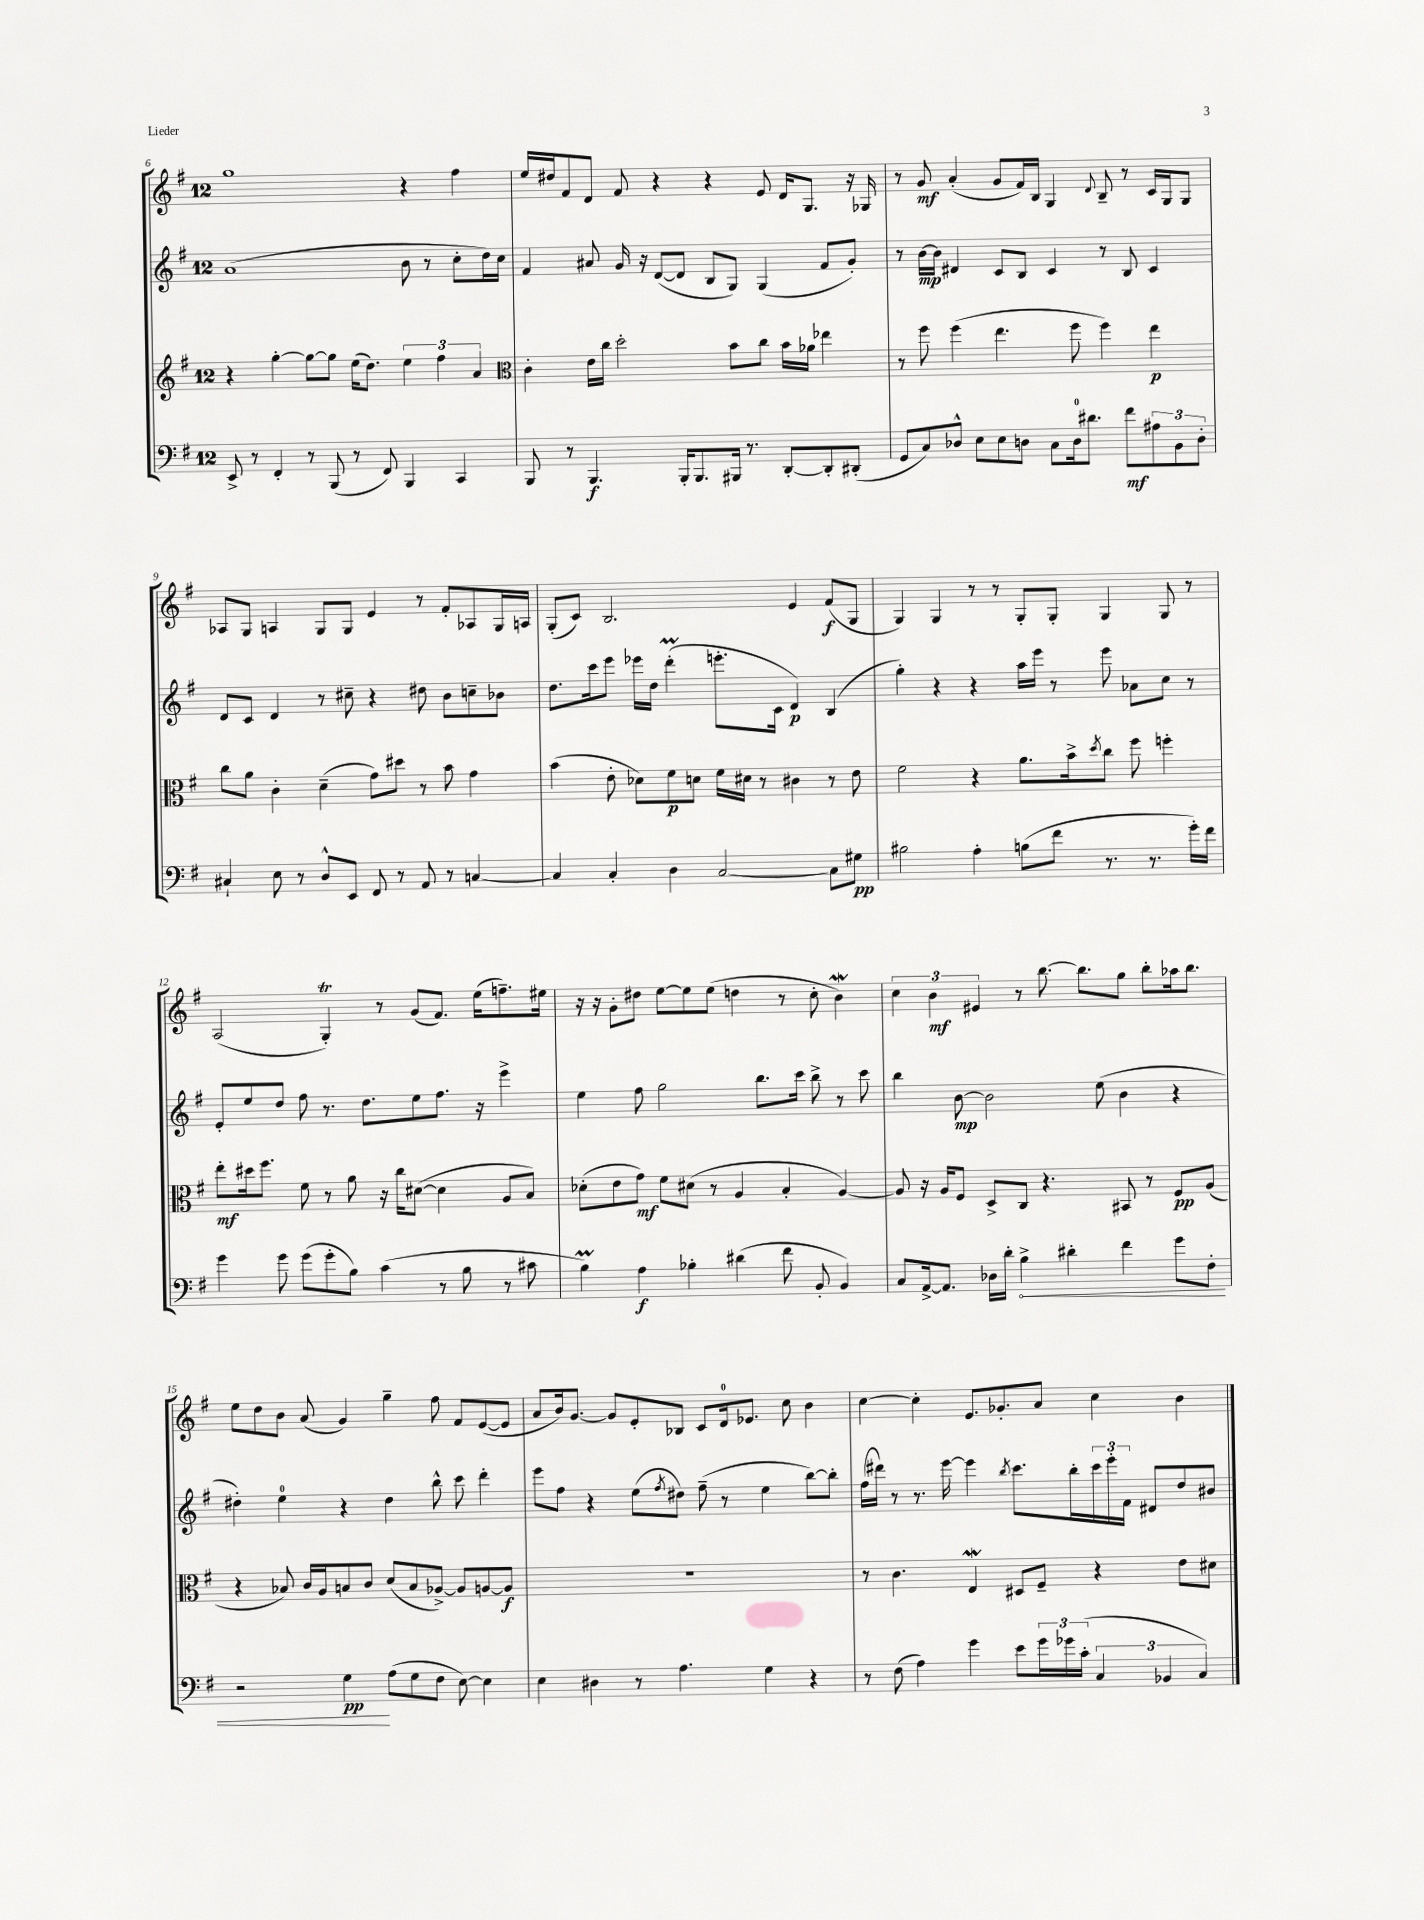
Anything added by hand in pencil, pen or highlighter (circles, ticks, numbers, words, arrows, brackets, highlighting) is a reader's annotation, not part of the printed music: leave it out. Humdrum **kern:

**kern	**kern	**kern	**kern
*staff4	*staff3	*staff2	*staff1
*clefF4	*clefG2	*clefG2	*clefG2
*k[f#]	*k[f#]	*k[f#]	*k[f#]
*M12/8	*M12/8	*M12/8	*M12/8
8EE^	4r	(1a	1gg
8r	.	.	.
4FF#'	[4gg'	.	.
8r	8gg_	.	.
(8BBB	8gg]	.	.
8r	(16ee	.	.
.	8.dd)	.	.
8FF#)	.	.	.
4BBB	6ee	8b	4r
.	.	8r	.
.	6ff#	.	.
4CC	.	8cc'	4ff#
.	6a	.	.
.	.	16dd)	.
.	.	16cc	.
=	=	=	=
*	*clefC3	*	*
8BBB	4c'	4f#	16ee
.	.	.	16dd#
8r	.	.	8f#
4.BBB	16e	8a#	8d
.	16cc	.	.
.	2dd'	16g	8f#
.	.	16r	.
.	.	([8d	4r
16BBB'	.	8d]	.
8.BBB	.	.	.
.	.	8B	4r
16BBB#	8b	8G)	.
8.r	.	.	.
.	8cc	(4G	8e
[8DD'	16b	.	16d
.	16a-	.	8.G
8DD']	4ee-	8f#	.
(8DD#'	.	8g')	16r
.	.	.	16G-
=	=	=	=
8GG	8r	8r	8r
8C)	8ff#	[16b	8g
.	.	16b]	.
8D-^^	(4ff#	4d#	(4a'
8E	.	.	.
8E	4.ee	8c	8g
8D	.	8B	16f#)
.	.	.	16B
8C	.	4c	4G
16D	8ff#	.	.
8.d#	.	.	.
.	.	.	8qqd
.	4ff#)	8r	8B~
8f#	.	8B	8r
12A#	4ee	4c	16c
.	.	.	16G
12BB	.	.	.
.	.	.	8G
12D'	.	.	.
=	=	=	=
4C#`	8cc	8d	8A-
.	8a	8c	8G
8E	4c'	4d	4A
8r	.	.	.
8D^^	(4d~	8r	8G
8EE	.	8cc#~	8G
8FF#	8g)	4r	4e
8r	8dd#	.	.
8AA	8r	8dd#	8r
8r	8b	8b	8f#'
[4C	4g	8cc~	8A-
.	.	8b-	16G
.	.	.	16A
=	=	=	=
4C]	(4b	8.dd	(8G'
.	.	.	8c)
.	.	16ccc	.
4C'	8e'	8eee	2.B
.	8d-)	16eee-	.
.	.	16dd	.
4D	8f#	(4ddd'	.
.	8d	.	.
[2C	16f#	8.eee'	.
.	16d#	.	.
.	8r	.	.
.	.	16c	.
.	4c#	4d)	4e
8C]	8r	(4B	(8f#
8G#	8e	.	8G
=	=	=	=
2B#	2f#	4gg')	4G)
.	.	4r	4G
4A'	4r	4r	8r
.	.	.	8r
(8B	8.a	16aa	8G'
.	.	16eee	.
8f#	.	8r	8G'
.	16b^	.	.
.	8qdd	.	.
8.r	8cc	8eee	4G
.	8ff#	8a-	.
8.r	.	.	.
.	4ff'	8cc	8G
16g')	.	8r	8r
16f#	.	.	.
=	=	=	=
4g	8ee'	8e'	(2A
.	16dd#	8ee	.
.	8.ff#	.	.
8g	.	8dd	.
(8g	8f#	8ff#	.
8g'	8r	8.r	4G')
8B)	8a	.	.
.	.	8.dd	.
(4c	16r	.	8r
.	16cc	.	.
.	([8d#	8ee	(8g
8r	4d#]	8.ff#	8.f#)
8B	.	.	.
.	.	16r	(16ee
8r	8A	4eee^	8.ff~)
8c#	8B)	.	.
.	.	.	16ee#
=	=	=	=
4B)	(8d-'	4ee	16r
.	.	.	16r
.	8e	.	8g'
4A	8g)	8ff#	8dd#
.	8f#	2gg	[8ee
4B-'	(8d#	.	8ee]
.	8r	.	(8ee
(4d#	4A	.	4dd
.	.	8.bb	.
8f#	4B'	.	8r
.	.	16ccc	.
8BB'	.	8bb^	8cc'
4BB)	[4A)	8r	4b)
.	.	8ccc	.
=	=	=	=
8C	8A]	4bb	6cc
[16AA^	16r	.	.
.	.	.	6b
8.AA]	16A	.	.
.	8F#	[8b	.
.	.	.	6e#
16D-	8D^	2b]	.
16d'	.	.	.
4B^	8C	.	8r
.	4.r	.	[8.bb
4d#'	.	.	.
.	.	.	8.bb]
.	.	(8ee	.
4f#	8BB#	4b	8gg
.	8r	.	8bb'
8g	8F#	4r	16aa-
.	.	.	8.bb
8F#'	(8A	.	.
=	=	=	=
2r	4r	4dd#')	8ee
.	.	.	8dd
.	8B-)	4ee	8b
.	16c	.	(8a
.	16A	.	.
4G	8B	4r	4g)
.	8c	.	.
(8A	(8d	4dd#	4gg~
8G	8B	.	.
8F#	[8A-^)	8bb^^	8ff#
[8E)	8A-]	8ccc	8f#
4E]	[8A	4ddd'	([8e
.	8A]	.	8e]
=	=	=	=
4E	1.r	8eee	8a
.	.	8ff#	16b)
.	.	.	[8.g
4D#	.	4r	.
.	.	.	8g]
8r	.	(8ee	8e'
.	.	8qff#	.
4.A	.	8dd#)	8B-
.	.	(8ff#~	8c
.	.	8r	16d
.	.	.	8.e-
4G	.	4ee	.
.	.	.	8cc
4r	.	[8bb)	4b
.	.	8bb']	.
=	=	=	=
8r	8r	(16ff#	[4cc
.	.	16ddd#)	.
(8F#	4.c	8r	.
4A)	.	8.r	4cc']
.	.	[16eee	.
4g	4E	4eee]	8.e
.	.	.	8.g-'
.	.	8qbb	.
8e	8D#	8.ccc	.
24g	8F#~	.	8a
24g-	.	.	.
.	.	16bb'	.
(24c'	.	.	.
6C	4r	24ccc	4cc
.	.	24eee'	.
.	.	24f#	.
.	.	8d#	.
6BB-	.	.	.
.	8e	8dd	4b
6C)	.	.	.
.	8d#	8b#	.
==	==	==	==
*-	*-	*-	*-
